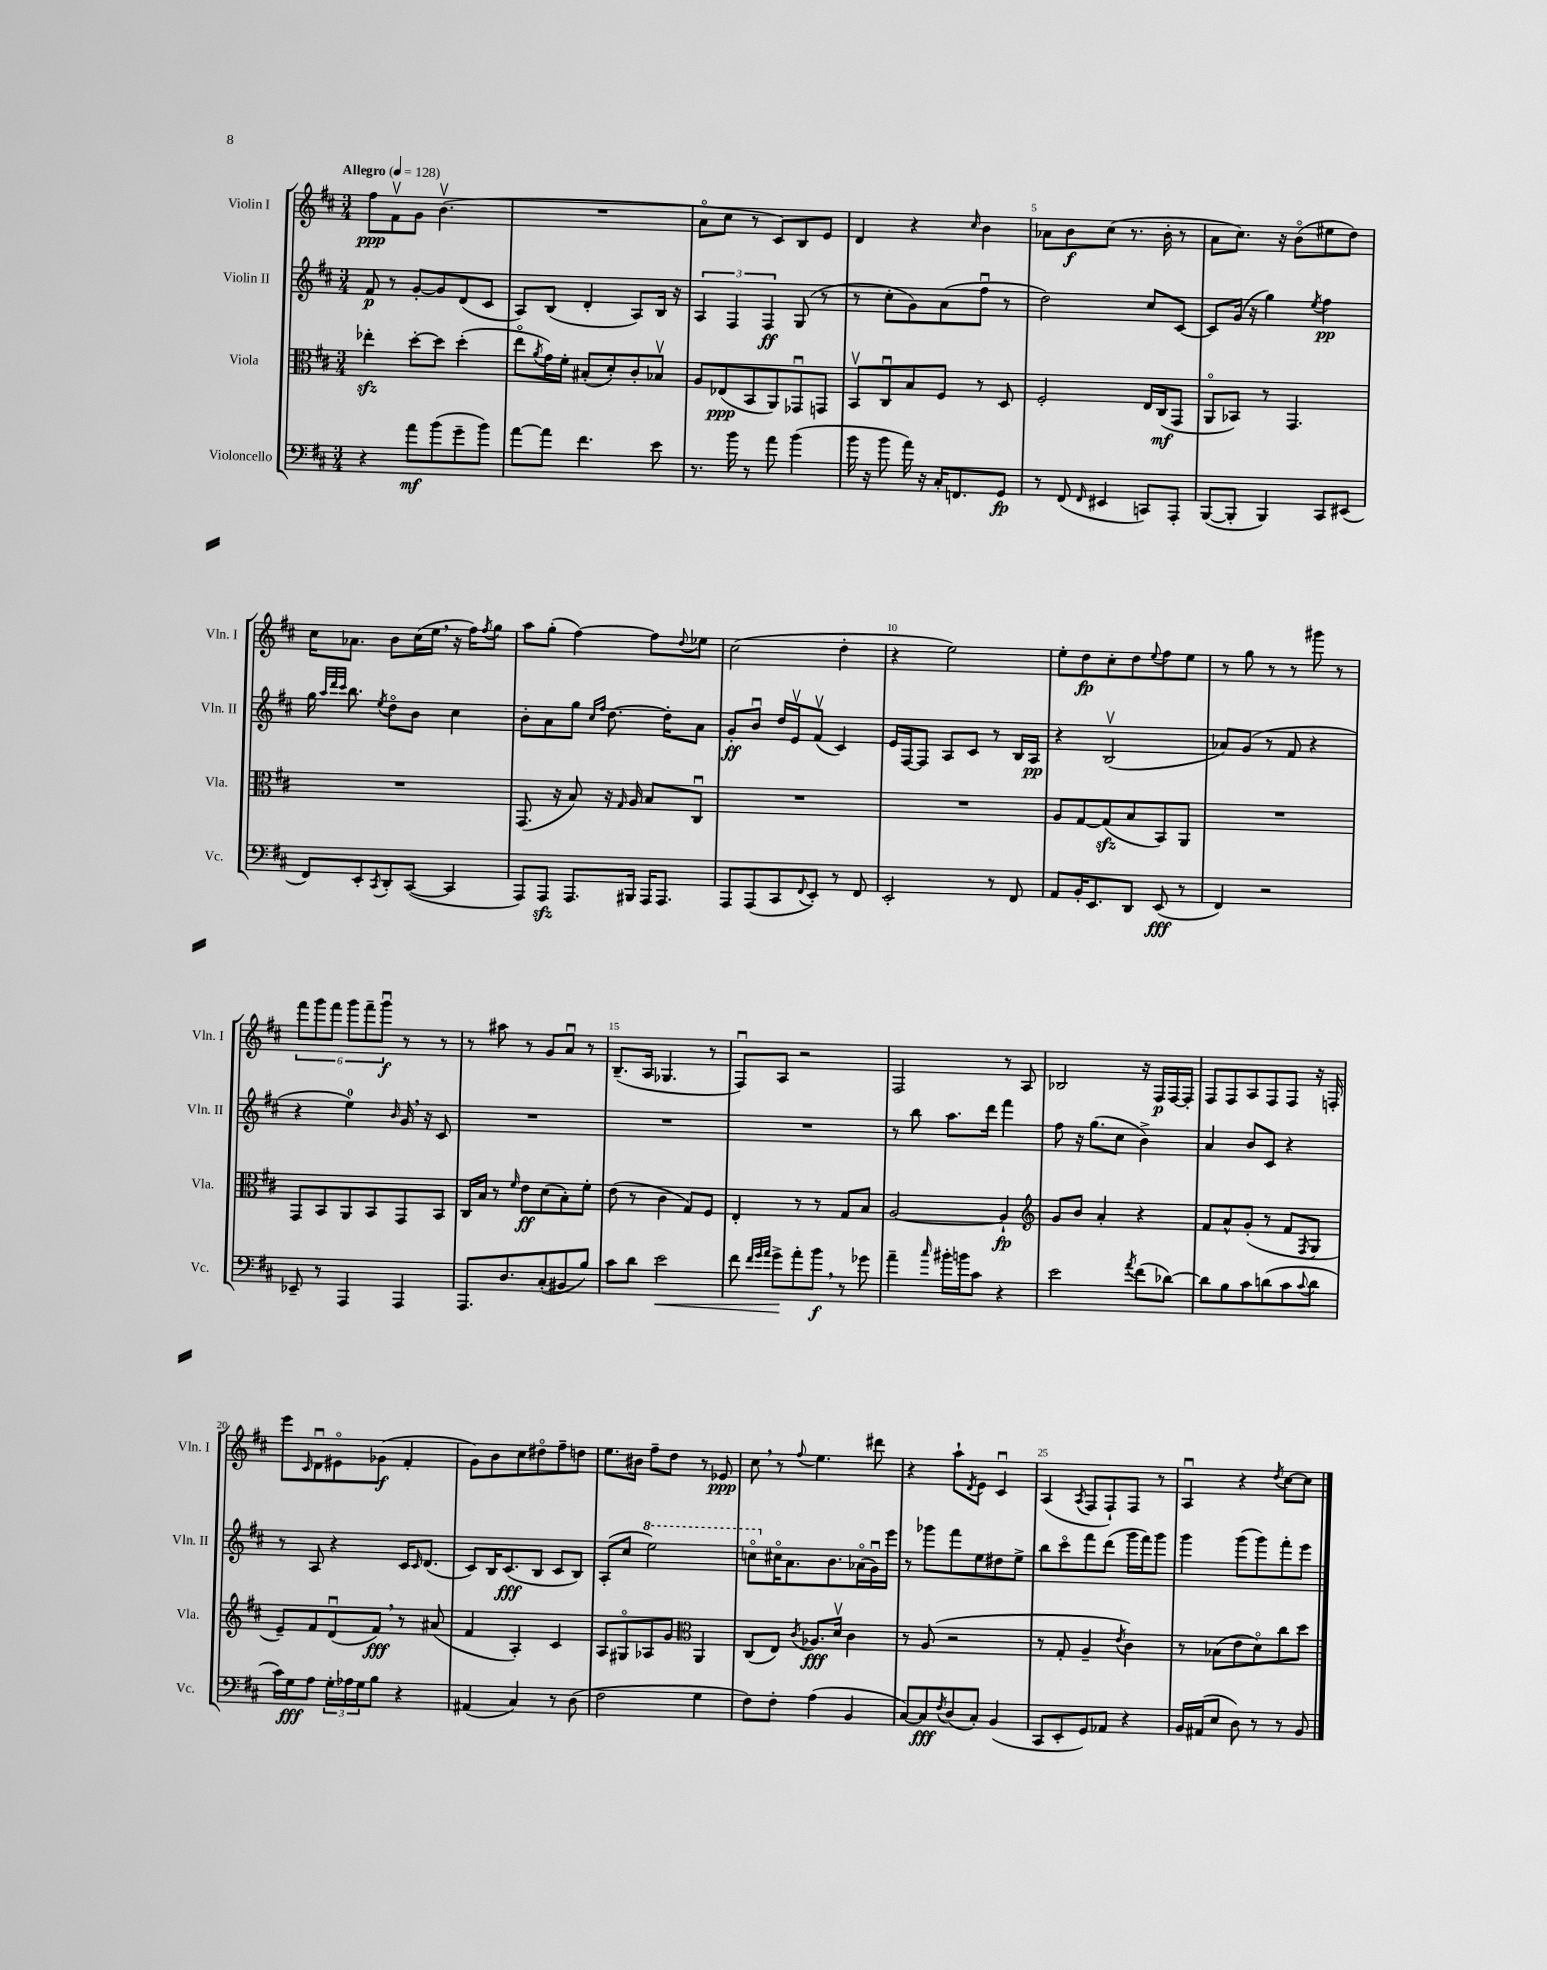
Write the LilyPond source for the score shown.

<<
\new StaffGroup <<
\new Staff = "s0" \with { instrumentName = "Violin I" shortInstrumentName = "Vln. I" } {
    \clef treble \key d \major \numericTimeSignature \time 3/4 \tempo "Allegro" 4 = 128
    fis''8\ppp fis'8\upbow g'8 b'4.\upbow( |
    R2. |
    a'8\flageolet cis''8 r8 cis'8) b8 e'8 |
    d'4 r4 \grace { cis''16 } b'4 |
    aes'8 b'8\f cis''8( r8. b'16-. r8 |
    a'8 cis''8.) r16 b'8\flageolet( eis''8 d''8) |
    cis''16 aes'8. b'8 cis''16( e''16 \breathe r16 fis''16) \acciaccatura { fis''8 } g''8 |
    a''8 g''8-.( fis''4~) fis''8 \appoggiatura { d''8 } ees''8 |
    cis''2( d''4-. |
    r4 e''2) |
    e''8-. d''8\fp cis''8-. d''8 \appoggiatura { e''8 } fis''8 e''8 |
    r8 g''8 r8 r8 gis'''8 r8 |
    \tuplet 6/4 { fis'''8 g'''8 fis'''8 g'''8 fis'''8-- g'''8\downbow\f } r8 r8 |
    r8 ais''8 r8 g'8 a'8\downbow r8 |
    b8.--( a16 ges4. r8 |
    fis8\downbow) a8 r2 |
    fis2 r8 a8 |
    bes2 r16 fis16\p fis16~ fis16-. |
    fis8 fis8 a8 fis8 fis8 r16 f16-. |
    e'''8 \grace { cis'16 } d'8\downbow eis'8\flageolet ges'8\f( fis'4-. |
    g'8) b'8 cis''8 dis''8\flageolet fis''8-- d''8 |
    e''8. bis'16 fis''8-- d''8 r8 ees'8\ppp |
    cis''8 \breathe r8 \appoggiatura { fis''8 } e''4. dis'''8 |
    r4 a''8-! \acciaccatura { d'8 } e'8 cis'4\downbow |
    a4( \acciaccatura { a8 } fis8 fis8-!) fis8 r8 |
    a4\downbow r4 \acciaccatura { d''8 } cis''8~ cis''8 \bar "|." |
}
\new Staff = "s1" \with { instrumentName = "Violin II" shortInstrumentName = "Vln. II" } {
    \clef treble \key d \major \numericTimeSignature \time 3/4
    fis'8\p r8 g'8~-. g'8 d'8( cis'8 |
    a8) b8( d'4-. a8) b16 r16 |
    \tuplet 3/2 { a4 fis4 fis4\ff } g8( r8 |
    r8 cis''8-. g'8) a'8( fis''8\downbow r8 |
    d''2) cis''8 cis'8~ |
    cis'8 g'16( r16 g''4) \acciaccatura { e''8 } fis''4\pp |
    g''16 \grace { a''32 d'''32 cis'''32 } b''8. \acciaccatura { e''8 } d''8\flageolet b'8 cis''4 |
    b'8-. a'8 g''8 \grace { cis''16 fis''16 } d''8.~ d''16-. a'8 |
    g'8-.\ff b'8\downbow d''16 e'16\upbow fis'8\upbow( cis'4) |
    e'16 fis16~ fis8 a8 cis'8 r8 b16 a16\pp |
    r4 b2\upbow( |
    aes'8) g'8( r8 fis'8 r4 |
    r4 e''4-0) \grace { b'16 } g'16 \breathe r16 cis'8 |
    R2. |
    R2. |
    R2. |
    r8 b''8 a''8. d'''16 fis'''4 |
    fis''8 r16 g''8.( cis''8 b'4->) |
    a'4 b'8 cis'8 r4 |
    r8 a8 r4 cis'16 \grace { cis'16 } d'8.( |
    cis'8) b16 cis'8.\fff( b8 cis'8 b8) |
    a8-.( cis''8 \ottava #1 e'''2) |
    c'''8\flageolet \ottava #0 cis''!16\flageolet a'8. b'8. aes'16\flageolet( g'16\downbow) e'''16 |
    r8 ges'''8 fis'''8 e''8 dis''8 e''8-> |
    b''8 cis'''8\flageolet fis'''8 d'''8( g'''16 fis'''16) g'''8 |
    g'''4 g'''8( g'''8) fis'''8-. e'''8 \bar "|." |
}
\new Staff = "s2" \with { instrumentName = "Viola" shortInstrumentName = "Vla." } {
    \clef alto \key d \major \numericTimeSignature \time 3/4
    ees''4-.\sfz d''8~-. d''8 d''4-.( |
    e''8\flageolet \acciaccatura { a'8 } g'16) fis'16-. bis8-.( d'8-.) cis'8-. bes8\upbow |
    a8 ees8\ppp( b,8 a,8) ges,8\downbow g,8 |
    b,8\upbow cis8\downbow b8 fis8 r8 d8 |
    fis2-. e16 cis16\mf( g,8 |
    a,8\flageolet bes,8) r8 g,4. |
    R2. |
    g,8.( r16 b8) r16 \grace { g16 } a16 b8 cis8\downbow |
    R2. |
    R2. |
    a8 g8~ g8\sfz( b8 b,8) a,8 |
    R2. |
    g,8 b,8 a,8 b,8 g,8 b,8 |
    cis16 b16 r8 \grace { fis'16 } e'8\ff d'8( b8-.) fis'8-. |
    e'8( r8 cis'4 g8) fis8 |
    e4-. r8 r8 g8 b8 |
    a2~ a4-!\fp |
    \clef treble g'8 b'8 a'4-. r4 |
    fis'8 a'8-^ g'8-.( r8 fis'8 \acciaccatura { fis8 } g8 |
    e'8--) fis'8 d'8\downbow( fis'8\fff) \breathe r8 ais'8( |
    fis'4 a4-.) cis'4 |
    a8 gis8\flageolet aes8 g'8 \clef alto a,4 |
    cis8( e8) \acciaccatura { cis'8 } aes8.\fff d'16\upbow cis'4 |
    r8 a8( r2 |
    r8 g8-. a4-- \acciaccatura { e'8 } cis'4) |
    r8 bes8( e'8 d'8\flageolet) cis''8 d''8 \bar "|." |
}
\new Staff = "s3" \with { instrumentName = "Violoncello" shortInstrumentName = "Vc." } {
    \clef bass \key d \major \numericTimeSignature \time 3/4
    r4 a'8\mf b'8( g'8-- b'8) |
    a'8~ a'8 fis'4. e'8 |
    r8. b'16 r8 a'8 b'4( |
    b'16 r16 b'8 a'16) r16 cis16-. f,8. g,8\fp |
    r8 fis,8( \grace { fis,16 } eis,4 c,8) a,,8-. |
    b,,8~( b,,8-. b,,4) cis,8 eis,8( |
    fis,8) e,8-. \acciaccatura { cis,8 } d,8-. cis,8~( cis,4 |
    a,,8) a,,8\sfz a,,8. bis,,16 a,,16 a,,8. |
    a,,8 a,,8( cis,8 \appoggiatura { fis,8 } e,8-.) r8 fis,8 |
    e,2-. r8 fis,8 |
    a,8 b,16-. e,8. d,8 e,8\fff( r8 |
    fis,4) r2 |
    ees,8-- r8 a,,4 a,,4 |
    a,,8. d8. cis8-.( bis,8 b8) |
    cis'8 d'8 e'2\< |
    fis'8 \grace { fis'32 g'32 a'32 } g'8->\! a'8-. b'8\f \breathe r8 ges'8 |
    a'4-- \grace { cis''16 } bis'16-. b'16 cis'8 r4 |
    e'2 \acciaccatura { a'8 } fis'8( des'8~) |
    des'8 b8 cis'8 d'8( cis'8 \appoggiatura { cis'8 } d'8 |
    cis'16) g16\fff a8 \tuplet 3/2 { g16-. aes16 g16 } b8 r4 |
    ais,4( cis4) r8 d8( |
    fis2 g4 |
    fis8) fis8-. a4( b,4 |
    cis8~) cis8\fff \acciaccatura { fis8 } d8( cis8-.) b,4( |
    cis,8 e,8-. g,8) aes,8 r4 |
    b,16 ais,16( e8 d8) r8 r8 b,8 \bar "|." |
}
>>
>>
\layout { \context { \Score \override BarNumber.break-visibility = ##(#f #t #t) barNumberVisibility = #(every-nth-bar-number-visible 5) } }
